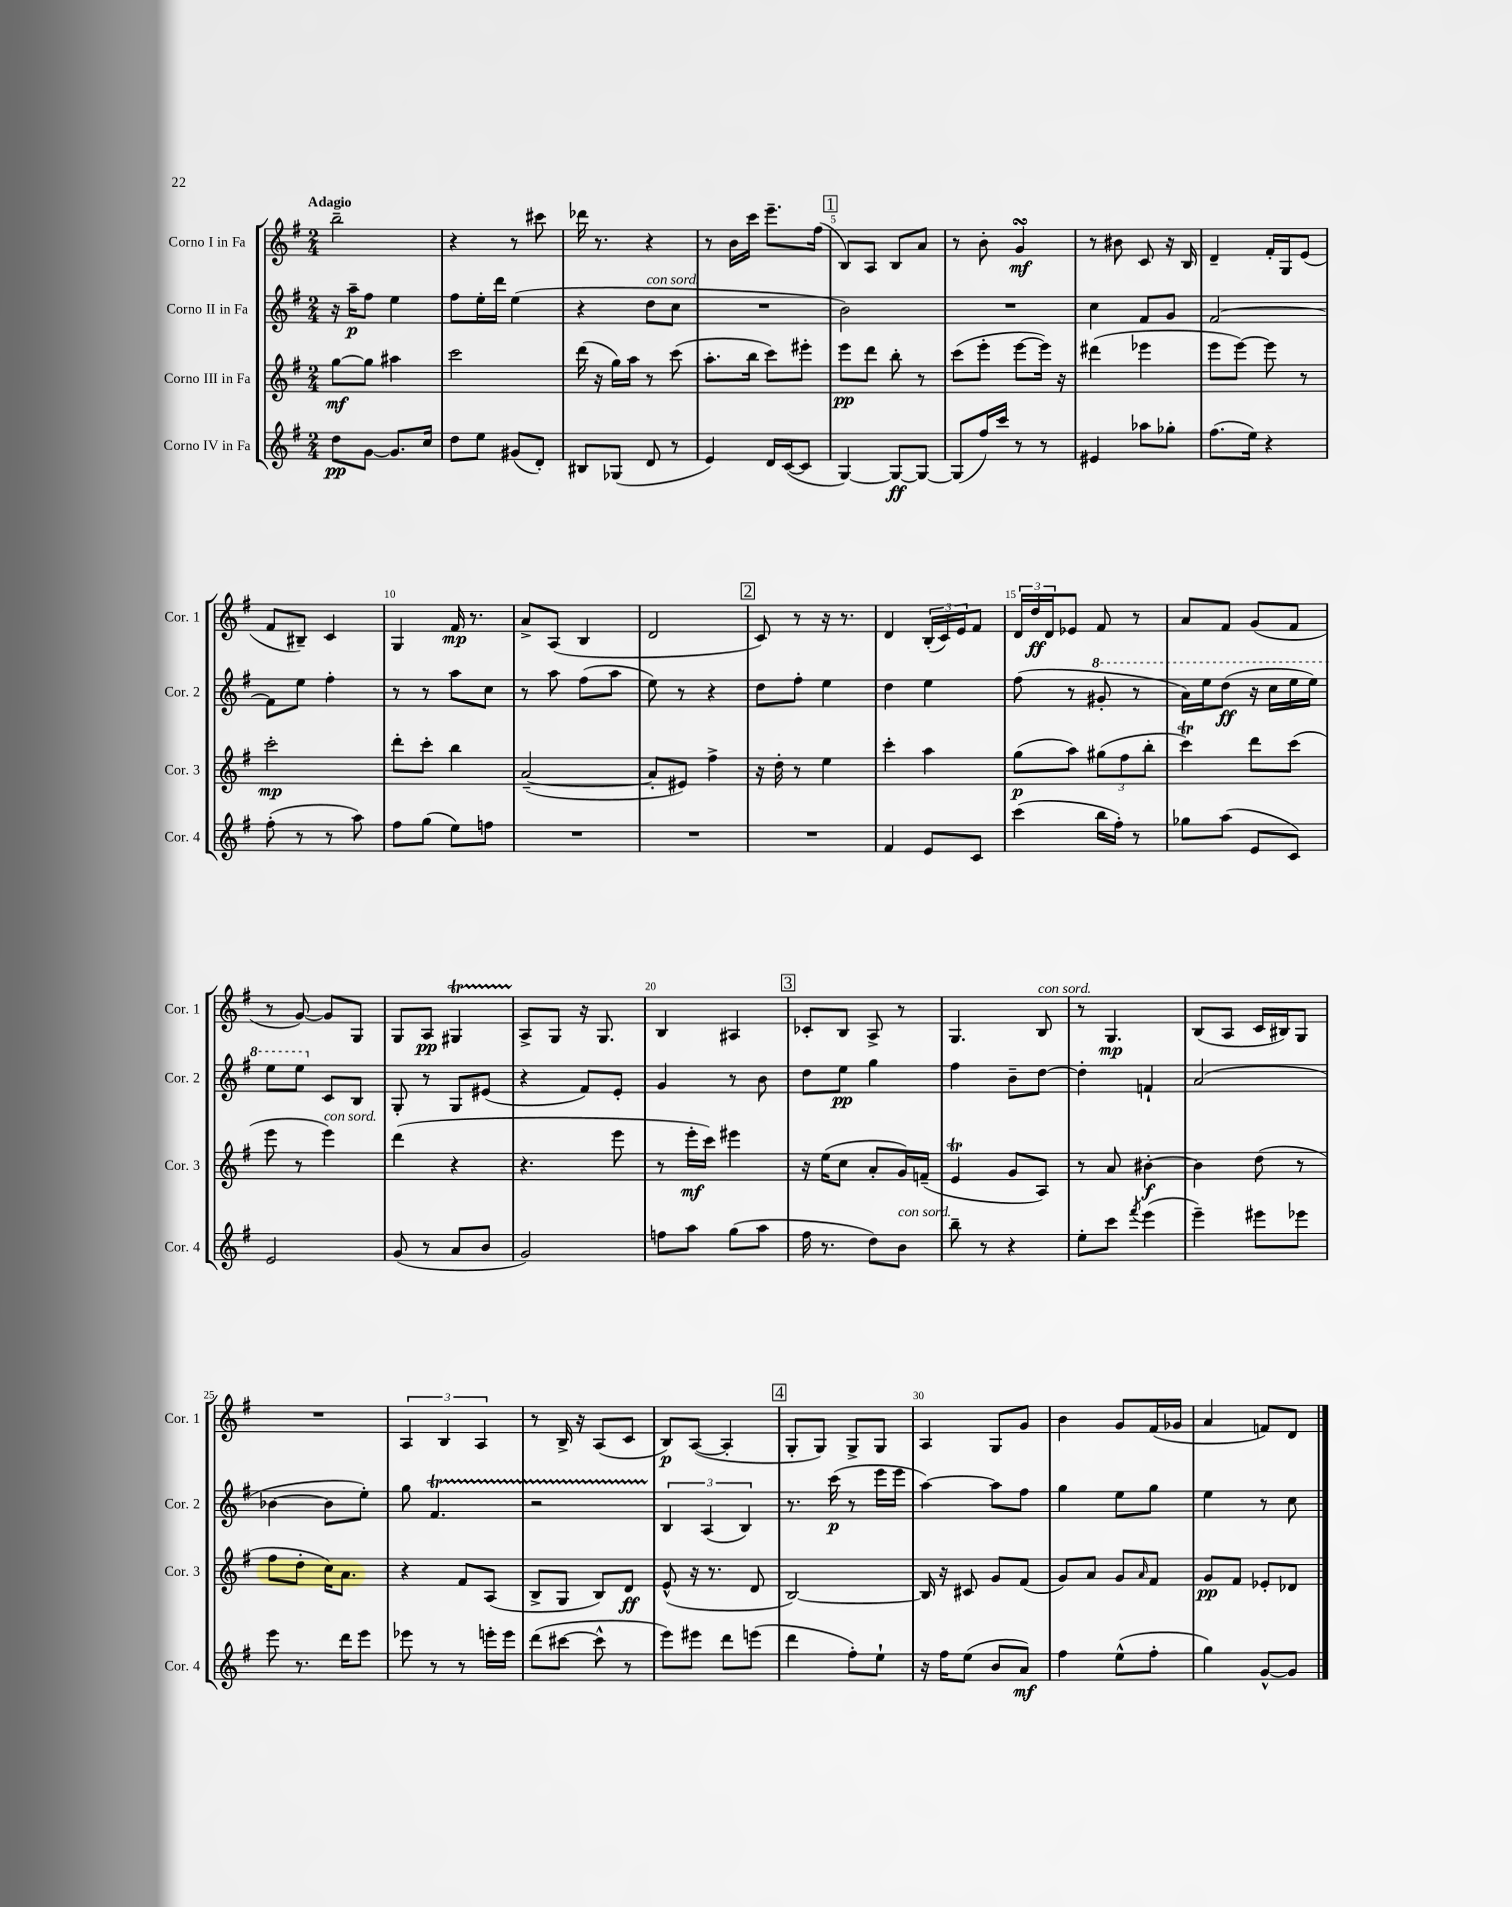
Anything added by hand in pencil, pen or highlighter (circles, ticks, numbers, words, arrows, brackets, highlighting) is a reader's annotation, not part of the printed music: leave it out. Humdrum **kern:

**kern	**dynam	**kern	**dynam	**kern	**dynam	**kern	**dynam
*part4	*part4	*part3	*part3	*part2	*part2	*part1	*part1
*staff4	*staff4	*staff3	*staff3	*staff2	*staff2	*staff1	*staff1
*I"Corno IV in Fa	*	*I"Corno III in Fa	*	*I"Corno II in Fa	*	*I"Corno I in Fa	*
*I'Cor. 4	*	*I'Cor. 3	*	*I'Cor. 2	*	*I'Cor. 1	*
*clefG2	*	*clefG2	*	*clefG2	*	*clefG2	*
*k[f#]	*	*k[f#]	*	*k[f#]	*	*k[f#]	*
*M2/4	*	*M2/4	*	*M2/4	*	*M2/4	*
=1	=1	=1	=1	=1	=1	=1	=1
!	!	!	!	!	!	!LO:TX:a:B:t=Adagio	!
8dd\L	pp	[8gg\L	mf	16r	.	2bb~\	.
.	.	.	.	16aa~\KL	p	.	.
[8g\J	.	8gg\J]	.	8ff#\J	.	.	.
8.g/L]	.	4aa#X\	.	4ee\	.	.	.
16cc/Jk	.	.	.	.	.	.	.
=2	=2	=2	=2	=2	=2	=2	=2
8dd\L	.	2ccc\	.	8ff#\L	.	4r	.
8ee\J	.	.	.	16ee'\L	.	.	.
.	.	.	.	16ddd\JJ	.	.	.
(8g#X/L	.	.	.	(4ee\	.	8r	.
8d'/J)	.	.	.	.	.	8ccc#X\	.
=3	=3	=3	=3	=3	=3	=3	=3
8B#X/L	.	(16ddd\	.	4r	.	16ddd-X\	.
.	.	16r	.	.	.	8.r	.
(8G-X/J	.	16gg\LL)	.	.	.	.	.
.	.	16aa\JJ	.	.	.	.	.
!	!	!	!	!LO:TX:a:i:t=con sord.	!	!	!
8d/	.	8r	.	8dd\L	.	4r	.
8r	.	(8ccc\	.	8cc\J	.	.	.
=4	=4	=4	=4	=4	=4	=4	=4
4e/)	.	8.aa'\L	.	2r	.	8r	.
.	.	.	.	.	.	16b\LL	.
.	.	16bb\Jk	.	.	.	16ccc\JJ	.
16d/LL	.	8ccc\L)	.	.	.	8.eee~\L	.
([16c/J	.	.	.	.	.	.	.
8c/J]	.	8eee#X'\J	.	.	.	.	.
.	.	.	.	.	.	(16ff#\Jk	.
!!LO:REH:place=s1:t=1
=5	=5	=5	=5	=5	=5	=5	=5
[4G/)	.	8eee\L	pp	2b\)	.	8B/L)	.
.	.	8ddd\J	.	.	.	8A/J	.
8G/L_	ff	8bb'\	.	.	.	8B/L	.
8G/J_	.	8r	.	.	.	8a/J	.
=6	=6	=6	=6	=6	=6	=6	=6
(8G/L]	.	(8ccc\L	.	2r	.	8r	.
16ff#/L)	.	8eee'\J	.	.	.	8b'\	.
16ccc/JJ	.	.	.	.	.	.	.
8r	.	[8eee\L	.	.	.	4gsSSs/	mf
8r	.	16eee\Jk])	.	.	.	.	.
.	.	16r	.	.	.	.	.
=7	=7	=7	=7	=7	=7	=7	=7
4e#X/	.	(4ddd#X\	.	4cc\	.	8r	.
.	.	.	.	.	.	8b#X\	.
8aa-X\L	.	4eee-X\	.	8f#/L	.	8c/	.
8gg-X'\J	.	.	.	8g/J	.	16r	.
.	.	.	.	.	.	16B/	.
=8	=8	=8	=8	=8	=8	=8	=8
(8.ff#\L	.	8eee\L	.	[2f#/	.	4d~/	.
.	.	[8eee\J)	.	.	.	.	.
16ee\Jk)	.	.	.	.	.	.	.
4r	.	8eee\]	.	.	.	16f#'/LL	.
.	.	.	.	.	.	16G/J	.
.	.	8r	.	.	.	(8e/J	.
!!LO:LB:g=z
=9	=9	=9	=9	=9	=9	=9	=9
(8ff#'\	.	2ccc'\	mp	8f#\L]	.	8f#/L	.
8r	.	.	.	8ee\J	.	8B#X~/J)	.
8r	.	.	.	4ff#'\	.	4c/	.
8aa\)	.	.	.	.	.	.	.
=10	=10	=10	=10	=10	=10	=10	=10
8ff#\L	.	8ddd'\L	.	8r	.	4G/	.
(8gg\J	.	8ccc'\J	.	8r	.	.	.
8ee\L)	.	4bb\	.	8aa\L	.	16f#/	mp
.	.	.	.	.	.	8.r	.
8ffn\J	.	.	.	8cc\J	.	.	.
=11	=11	=11	=11	=11	=11	=11	=11
2r	.	([2a~/	.	8r	.	8a^/L	.
.	.	.	.	8aa\	.	(8A/J	.
.	.	.	.	(8ff#\L	.	4B/	.
.	.	.	.	8aa\J	.	.	.
=12	=12	=12	=12	=12	=12	=12	=12
2r	.	8a'/L]	.	8ee\)	.	2d/	.
.	.	8e#X/J)	.	8r	.	.	.
.	.	4ff#^\	.	4r	.	.	.
!!LO:REH:place=s1:t=2
=13	=13	=13	=13	=13	=13	=13	=13
2r	.	16r	.	8dd\L	.	8c/)	.
.	.	16dd'\	.	.	.	.	.
.	.	8r	.	8ff#'\J	.	8r	.
.	.	4ee\	.	4ee\	.	16r	.
.	.	.	.	.	.	8.r	.
=14	=14	=14	=14	=14	=14	=14	=14
4f#/	.	4ccc'\	.	4dd\	.	4d/	.
8e/L	.	4aa\	.	4ee\	.	(24B'/LL	.
.	.	.	.	.	.	24c/)	.
.	.	.	.	.	.	24e/J	.
8c/J	.	.	.	.	.	8f#/J	.
=15	=15	=15	=15	=15	=15	=15	=15
(4ccc\	.	(8gg\L	p	(8ff#\	.	24d/LL	.
.	.	.	.	.	.	24dd/	ff
.	.	.	.	.	.	24d/J	.
.	.	8aa\J)	.	8r	.	8e-X/J	.
*	*	*	*	*8va	*	*	*
16bb\LL	.	(12gg#X\L	.	8gg#X'/	.	8f#/	.
16ff#'\JJ)	.	.	.	.	.	.	.
.	.	12ff#\	.	.	.	.	.
8r	.	.	.	8r	.	8r	.
.	.	12bb'\J	.	.	.	.	.
=16	=16	=16	=16	=16	=16	=16	=16
8gg-X\L	.	4cccT\)	.	16aa\LL)	.	8a/L	.
.	.	.	.	16eee\J	.	.	.
(8aa\J	.	.	.	(8ddd\J	ff	8f#/J	.
8e/L	.	8ddd\L	.	16r	.	(8g/L	.
.	.	.	.	16ccc\LL	.	.	.
8c/J)	.	(8ccc\J	.	16eee\	.	8f#/J	.
.	.	.	.	16eee\JJ)	.	.	.
!!LO:LB:g=z
=17	=17	=17	=17	=17	=17	=17	=17
2e/	.	8eee\	.	8eee\L	.	8r	.
.	.	8r	.	8eee\J	.	[8g/)	.
*	*	*	*	*X8va	*	*	*
!	!	!LO:TX:a:i:t=con sord.	!	!	!	!	!
.	.	4eee\)	.	8c/L	.	8g/L]	.
.	.	.	.	8B/J	.	8G/J	.
=18	=18	=18	=18	=18	=18	=18	=18
(8g/	.	(4ddd\	.	8G'/	.	8G/L	.
8r	.	.	.	8r	.	8A/J	pp
8a/L	.	4r	.	8G/L	.	4G#Xt/	.
8b/J	.	.	.	(8e#X/J	.	.	.
=19	=19	=19	=19	=19	=19	=19	=19
2g/)	.	4.r	.	4r	.	8A^/L	.
.	.	.	.	.	.	8G/J	.
.	.	.	.	8f#/L)	.	16r	.
.	.	.	.	.	.	8.G/	.
.	.	8eee\	.	8e'/J	.	.	.
=20	=20	=20	=20	=20	=20	=20	=20
8ffn\L	.	8r	.	4g/	.	4B/	.
8aa\J	.	16eee'\LL	mf	.	.	.	.
.	.	16ccc\JJ)	.	.	.	.	.
(8gg\L	.	4eee#X\	.	8r	.	4A#X/	.
8aa\J	.	.	.	8b\	.	.	.
!!LO:REH:place=s1:t=3
=21	=21	=21	=21	=21	=21	=21	=21
16ff#\	.	16r	.	8dd\L	.	8c-X'/L	.
8.r	.	(16ee\KL	.	.	.	.	.
.	.	8cc\J	.	8ee\J	pp	8B/J	.
8dd\L)	.	8a'/L	.	4gg\	.	8A^/	.
!LO:TX:a:i:t=con sord.	!	!	!	!	!	!	!
8b\J	.	16g/L)	.	.	.	8r	.
.	.	(16fn~/JJ	.	.	.	.	.
=22	=22	=22	=22	=22	=22	=22	=22
8bb~\	.	4eT/	.	4ff#\	.	4.G/	.
8r	.	.	.	.	.	.	.
4r	.	8g/L	.	8b~\L	.	.	.
!	!	!	!	!	!	!LO:TX:a:i:t=con sord.	!
.	.	8A/J)	.	[8dd\J	.	8B/	.
=23	=23	=23	=23	=23	=23	=23	=23
8ee'\L	.	8r	.	4dd'\]	.	8r	.
8ccc\J	.	8a/	.	.	.	4.G/	mp
8qfff#/	.	.	.	.	.	.	.
(4eee\	.	[4b#X'\	f	4fn`/	.	.	.
=24	=24	=24	=24	=24	=24	=24	=24
4eee~\)	.	4b#\]	.	(2a/	.	(8B/L	.
.	.	.	.	.	.	8A/J	.
8eee#X\L	.	(8dd\	.	.	.	16c/LL	.
.	.	.	.	.	.	16B#X/J)	.
8eee-X\J	.	8r	.	.	.	8G/J	.
!!LO:LB:g=z
=25	=25	=25	=25	=25	=25	=25	=25
8eee\	.	8ff#\L	.	[4b-X\	.	2r	.
8.r	.	8dd'\J	.	.	.	.	.
.	.	16cc\KL)	.	8b-\L]	.	.	.
16ddd\KL	.	8.a\J	.	.	.	.	.
8eee\J	.	.	.	8ee'\J)	.	.	.
=26	=26	=26	=26	=26	=26	=26	=26
8eee-X\	.	4r	.	8gg\	.	6A/	.
8r	.	.	.	4.f#t/	.	.	.
.	.	.	.	.	.	6B/	.
8r	.	8f#/L	.	.	.	.	.
.	.	.	.	.	.	6A/	.
16eeen'\LL	.	(8A/J	.	.	.	.	.
16eee\JJ	.	.	.	.	.	.	.
=27	=27	=27	=27	=27	=27	=27	=27
(8ddd\L	.	8B^/L	.	2r	.	8r	.
[8ccc#X\J	.	8G/J	.	.	.	16B^/	.
.	.	.	.	.	.	16r	.
8ccc#^^\]	.	8B/L)	.	.	.	(8A/L	.
8r	.	8d/J	ff	.	.	8c/J	.
=28	=28	=28	=28	=28	=28	=28	=28
8eee\L)	.	(8e^^/	.	6B/	.	8B/L)	p
8eee#X\J	.	16r	.	.	.	([8A/J	.
.	.	.	.	(6A/	.	.	.
.	.	8.r	.	.	.	.	.
8ddd\L	.	.	.	.	.	4A'/]	.
.	.	.	.	6B/)	.	.	.
(8eeen\J	.	8d/	.	.	.	.	.
!!LO:REH:place=s1:t=4
=29	=29	=29	=29	=29	=29	=29	=29
4ddd\	.	[2B/)	.	8.r	.	8G'/L	.
.	.	.	.	.	.	8G/J)	.
.	.	.	.	(16ccc\	p	.	.
8ff#'\L)	.	.	.	8r	.	8G^/L	.
8ee`\J	.	.	.	16eee\LL	.	8G/J	.
.	.	.	.	16eee\JJ	.	.	.
=30	=30	=30	=30	=30	=30	=30	=30
16r	.	16B/]	.	[4aa\)	.	4A/	.
16ff#\KL	.	16r	.	.	.	.	.
(8ee\J	.	8c#X/	.	.	.	.	.
8b/L	.	8g/L	.	8aa\L]	.	8G/L	.
8a/J)	mf	(8f#/J	.	8ff#\J	.	8g/J	.
=31	=31	=31	=31	=31	=31	=31	=31
4ff#\	.	8g/L)	.	4gg\	.	4b\	.
.	.	8a/J	.	.	.	.	.
(8ee^^\L	.	8g/L	.	8ee\L	.	8g/L	.
.	.	16qqa/	.	.	.	.	.
8ff#'\J	.	8f#/J	.	8gg\J	.	(16f#/L	.
.	.	.	.	.	.	16g-X/JJ	.
=32	=32	=32	=32	=32	=32	=32	=32
4gg\)	.	8g/L	pp	4ee\	.	4a/	.
.	.	8f#/J	.	.	.	.	.
[8g^^/L	.	8e-X'/L	.	8r	.	8fn/L)	.
8g/J]	.	8d-X/J	.	8cc\	.	8d/J	.
==	==	==	==	==	==	==	==
*-	*-	*-	*-	*-	*-	*-	*-
